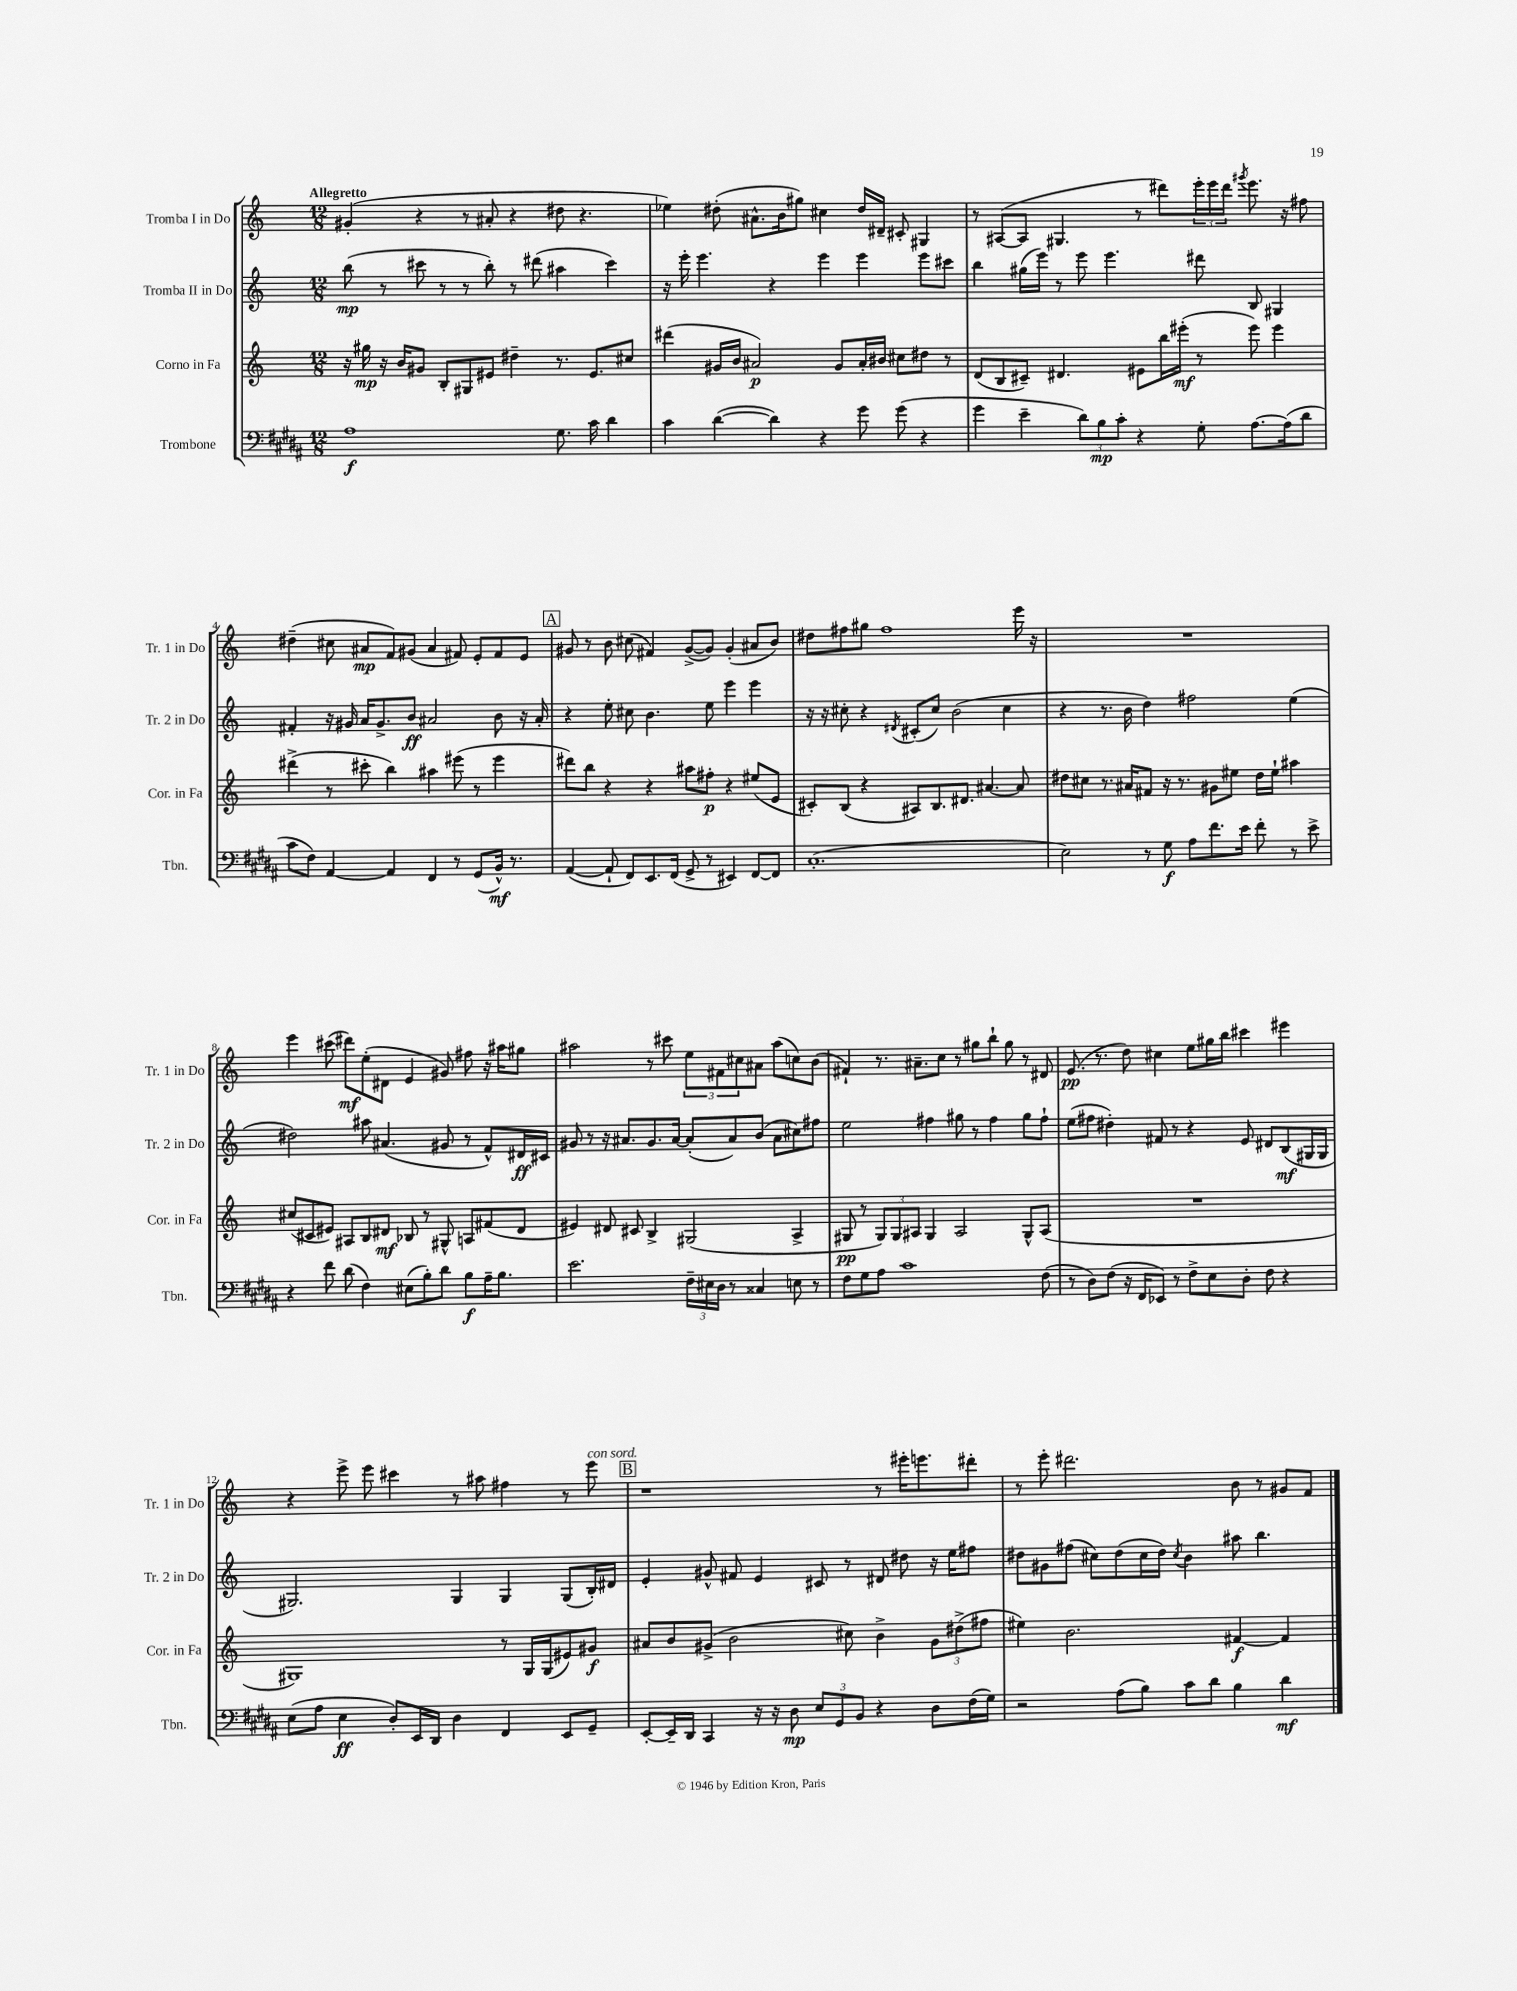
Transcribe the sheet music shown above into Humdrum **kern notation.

**kern	**dynam	**kern	**dynam	**kern	**dynam	**kern	**dynam
*part4	*part4	*part3	*part3	*part2	*part2	*part1	*part1
*staff4	*staff4	*staff3	*staff3	*staff2	*staff2	*staff1	*staff1
*I"Trombone	*	*I"Corno in Fa	*	*I"Tromba II in Do	*	*I"Tromba I in Do	*
*I'Tbn.	*	*I'Cor. in Fa	*	*I'Tr. 2 in Do	*	*I'Tr. 1 in Do	*
*clefF4	*	*clefG2	*	*clefG2	*	*clefG2	*
*k[f#c#g#d#a#]	*	*k[]	*	*k[]	*	*k[]	*
*M12/8	*	*M12/8	*	*M12/8	*	*M12/8	*
=1	=1	=1	=1	=1	=1	=1	=1
!	!	!	!	!	!	!LO:TX:a:B:t=Allegretto	!
1A#	f	16r	.	(8bb\	mp	(4g#X'/	.
.	.	16gg#X\	mp	.	.	.	.
.	.	16r	.	8r	.	.	.
.	.	16b/KL	.	.	.	.	.
.	.	8g#X/J	.	8ccc#X\	.	4r	.
.	.	8B'/L	.	8r	.	.	.
.	.	8G#X/	.	8r	.	8r	.
.	.	8e#X/J	.	8bb'\)	.	8a#X'/	.
.	.	4dd#X~\	.	8r	.	4r	.
.	.	.	.	(8ddd#X\	.	.	.
8.G#\	.	8.r	.	4aa#X\	.	8dd#X\	.
.	.	.	.	.	.	4.r	.
16c#\	.	8.e#/L	.	.	.	.	.
4d#\	.	.	.	4ccc#\)	.	.	.
.	.	8cc#X/J	.	.	.	.	.
=2	=2	=2	=2	=2	=2	=2	=2
4c#\	.	(4ddd#X\	.	16r	.	4ee-X\)	.
.	.	.	.	16eee'\	.	.	.
.	.	.	.	4.eee\	.	.	.
([4d#\	.	16g#X/LL	.	.	.	(8dd#X'\	.
.	.	16b/JJ	.	.	.	.	.
.	.	2a#X/)	p	.	.	8.a#X^^\L	.
4d#\])	.	.	.	4r	.	.	.
.	.	.	.	.	.	16b\k	.
.	.	.	.	.	.	8gg#X\J)	.
4r	.	.	.	4eee\	.	4cc#X\	.
.	.	8g#/L	.	.	.	.	.
8g#\	.	16a#'/L	.	4eee\	.	16dd#/LL	.
.	.	16b#X/JJ	.	.	.	16d#X~/JJ	.
(8g#\	.	8cc#X\L	.	.	.	8c#X'/	.
4r	.	8dd#X\J	.	8eee\L	.	4G#X/	.
.	.	8r	.	8ccc#X\J	.	.	.
=3	=3	=3	=3	=3	=3	=3	=3
4g#\	.	(8d/L	.	4bb\	.	8r	.
.	.	8B/	.	.	.	([8A#X/L	.
4e~\	.	8c#X~/J)	.	(16gg#X\LL	.	8A#/J]	.
.	.	.	.	16eee\JJ)	.	.	.
.	.	4.d#X/	.	8r	.	4.G#X/	.
12d#\L)	.	.	.	8eee\	.	.	.
12B\	mp	.	.	.	.	.	.
.	.	.	.	4.eee\	.	.	.
12c#'\J	.	.	.	.	.	.	.
4r	.	8e#X\L	.	.	.	8r	.
.	.	16bb\L	.	.	.	8ddd#X\L)	.
.	.	(16eee#X'\JJ	mf	.	.	.	.
8G#'\	.	8r	.	8ddd#X\	.	24eee'\L	.
.	.	.	.	.	.	24eee\	.
.	.	.	.	.	.	24ddd#\JJ	.
.	.	.	.	.	.	8qggg#X/	.
[8.A#\L	.	8eee#\)	.	8B/	.	8.eee\	.
.	.	4eee#\	.	4G#X/	.	.	.
(16A#\k]	.	.	.	.	.	16r	.
8d#\J	.	.	.	.	.	8ff#X\	.
!!LO:LB:g=z
=4	=4	=4	=4	=4	=4	=4	=4
8c#\L	.	(4ddd#X^\	.	4f#X'/	.	(4dd#X~\	.
8F#\J)	.	.	.	.	.	.	.
[4AA#/	.	8r	.	16r	.	8cc#X\	.
.	.	.	.	16g#X/	.	.	.
.	.	8ccc#X'\	.	16a/KL	.	8a#X/L	mp
.	.	.	.	8.g#^/	.	.	.
4AA#/]	.	4bb\)	.	.	.	8f/)	.
.	.	.	.	8b/J	ff	(8g#X/J	.
4FF#/	.	4aa#X\	.	2a#X/	.	4a#/	.
8r	.	(8eee#X\	.	.	.	8f#X/)	.
(8GG#/L	.	8r	.	.	.	8e'/L	.
16BB^^/Jk)	mf	4eee#\	.	8b\	.	8f#/	.
8.r	.	.	.	.	.	.	.
.	.	.	.	16r	.	8e/J	.
.	.	.	.	16a#'/	.	.	.
!!LO:REH:place=s1:t=A
=5	=5	=5	=5	=5	=5	=5	=5
([4AA#/	.	8ddd#X\L)	.	4r	.	8g#X/	.
.	.	8bb\J	.	.	.	8r	.
8AA#`/]	.	4r	.	8ee'\	.	8b\	.
8FF#/L)	.	.	.	8cc#X\	.	(8cc#X\	.
8.EE/	.	4r	.	4.b\	.	4f#X/)	.
(16FF#/Jk	.	.	.	.	.	.	.
8GG#^/	.	8aa#X\L	.	.	.	([8g#^/L	.
8r	.	8ff#X'\J	p	8ee\	.	8g#/J])	.
4EE#X/)	.	4r	.	4eee\	.	(4g#'/	.
[8FF#/L	.	(8ee#X/L	.	4eee\	.	8a#X/L	.
8FF#/J]	.	8e/J	.	.	.	8b/J)	.
=6	=6	=6	=6	=6	=6	=6	=6
(1.C#'	.	8c#X'/L)	.	16r	.	8dd#X\L	.
.	.	.	.	16r	.	.	.
.	.	(8B/J	.	8cc#X'\	.	8ff#X\	.
.	.	4r	.	4r	.	8gg#X\J	.
.	.	.	.	.	.	1ff#	.
.	.	.	.	8qd#X/	.	.	.
.	.	8A#X/L)	.	(8c#X'/L	.	.	.
.	.	8.B/	.	8cc#/J)	.	.	.
.	.	.	.	(2b\	.	.	.
.	.	8.d#X/J	.	.	.	.	.
.	.	[4.a#X/	.	.	.	.	.
.	.	.	.	4cc#\	.	.	.
.	.	8a#/]	.	.	.	16eee\	.
.	.	.	.	.	.	16r	.
=7	=7	=7	=7	=7	=7	=7	=7
2E\)	.	8dd#X\L	.	4r	.	1.r	.
.	.	8cc#X\J	.	.	.	.	.
.	.	8.r	.	8.r	.	.	.
.	.	16a#X/KL	.	16b\	.	.	.
8r	.	8f#X/J	.	4dd\)	.	.	.
8G#\	f	16r	.	.	.	.	.
.	.	8.r	.	.	.	.	.
8A#\L	.	.	.	2ff#X\	.	.	.
8.f#\	.	8g#X\L	.	.	.	.	.
.	.	8ee#X\J	.	.	.	.	.
16e\Jk	.	.	.	.	.	.	.
8f#'\	.	16dd#\LL	.	.	.	.	.
.	.	16ee#`\JJ	.	.	.	.	.
8r	.	4aa#X\	.	(4ee\	.	.	.
8e^\	.	.	.	.	.	.	.
!!LO:LB:g=z
=8	=8	=8	=8	=8	=8	=8	=8
4r	.	(8cc#X/L	.	2dd#X\)	.	4eee\	.
.	.	8c#X/	.	.	.	.	.
8f#\	.	8e#X/J)	.	.	.	(8ccc#X\	.
(8d#\	.	8A#X/L	.	.	.	8ddd#X\L)	mf
4F#\)	.	8B/	.	8aa#X\	.	(8ee'\	.
.	.	8d#X/J	mf	(4.a#X/	.	8d#X\J	.
(8E#X\L	.	8B-X/	.	.	.	4e/	.
8B'\)	.	8r	.	.	.	.	.
8d#\J	.	8G#X^^/	.	8g#X/	.	8g#X/)	.
8B\L	f	8An/L	.	8r	.	8ff#X\	.
16A#~\K	.	(8f#X/	.	8f^^/L)	.	16r	.
8.B\J	.	.	.	.	.	16aa#X\KL	.
.	.	8d#/J	.	16d#X/L	ff	8gg#X\J	.
.	.	.	.	16c#X/JJ	.	.	.
=9	=9	=9	=9	=9	=9	=9	=9
2.e\	.	4e#X/)	.	8g#X/	.	2aa#X\	.
.	.	.	.	8r	.	.	.
.	.	8d#X/	.	16r	.	.	.
.	.	.	.	8.a#X/L	.	.	.
.	.	8c#X/	.	.	.	.	.
.	.	4B^/	.	8.g#/	.	8r	.
.	.	.	.	.	.	8ccc#X\	.
.	.	.	.	[16a#/Jk	.	.	.
24F#~\LL	.	(2G#X/	.	(8a#'/L]	.	12ee\L	.
24E#X\	.	.	.	.	.	.	.
24D#\JJ	.	.	.	.	.	12f#X\	.
8r	.	.	.	8a#/)	.	.	.
.	.	.	.	.	.	12cc#X\	.
4C##X/	.	.	.	(8b/J	.	8a#X\J	.
.	.	.	.	8a#\L	.	(8aa#\L	.
8En\	.	4A^/	.	8cc#X\)	.	8ccn\)	.
8r	.	.	.	8ff#X\J	.	(8b\J	.
=10	=10	=10	=10	=10	=10	=10	=10
8F#\L	.	8G#X/	pp	2ee\	.	4f#X`/)	.
8G#\	.	8r	.	.	.	.	.
8A#\J	.	12G#/L)	.	.	.	8.r	.
.	.	12G#/	.	.	.	.	.
1c#	.	.	.	.	.	.	.
.	.	12A#X/J	.	.	.	.	.
.	.	.	.	.	.	8.a#X~\L	.
.	.	4G#/	.	4ff#X\	.	.	.
.	.	.	.	.	.	8cc\J	.
.	.	2A#/	.	8gg#X\	.	8r	.
.	.	.	.	8r	.	8gg#X\L	.
.	.	.	.	4ff#\	.	8bb`\J	.
.	.	.	.	.	.	8gg#\	.
.	.	8G#^^/L	.	8gg#\L	.	8r	.
(8F#\	.	(8A#/J	.	8ff#`\J	.	8d#X/	.
=11	=11	=11	=11	=11	=11	=11	=11
8r	.	1.r	.	(8ee\L	.	(8.e/	pp
8D#\L)	.	.	.	8ff#X\J	.	.	.
.	.	.	.	.	.	8.r	.
(8F#\J	.	.	.	4dd#X'\)	.	.	.
16r	.	.	.	.	.	8dd\)	.
16FF#/KL	.	.	.	.	.	.	.
8EE-X/J)	.	.	.	8f#X/	.	4cc#X\	.
8r	.	.	.	8r	.	.	.
8F#^\L	.	.	.	4r	.	8ee\L	.
8E\	.	.	.	.	.	16gg#X\L	.
.	.	.	.	.	.	16bb\JJ	.
8D#'\J	.	.	.	8e/	.	4ccc#X\	.
8F#\	.	.	.	8d#X/L	.	.	.
4r	.	.	.	(8B/	mf	4eee#X\	.
.	.	.	.	16G#X/L	.	.	.
.	.	.	.	16G#/JJ	.	.	.
!!LO:LB:g=z
=12	=12	=12	=12	=12	=12	=12	=12
(8E\L	.	1G#X)	.	2.G#X/)	.	4r	.
8A#\J	.	.	.	.	.	.	.
4E\	ff	.	.	.	.	8eee^\	.
.	.	.	.	.	.	8eee\	.
8D#'/L)	.	.	.	.	.	4ccc#X\	.
16EE/L	.	.	.	.	.	.	.
16DD#/JJ	.	.	.	.	.	.	.
4D#\	.	.	.	4G#/	.	8r	.
.	.	.	.	.	.	8aa#X\	.
4FF#/	.	8r	.	4G#/	.	4ff#X\	.
.	.	16G#/LL	.	.	.	.	.
.	.	(16G#/J	.	.	.	.	.
8EE/L	.	8e#X/)	.	(8G#/L	.	8r	.
!	!	!	!	!	!	!LO:TX:a:i:t=con sord.	!
8GG#~/J	.	8g#X/J	f	16B'/L)	.	8eee\	.
.	.	.	.	16d#X/JJ	.	.	.
!!LO:REH:place=s1:t=B
=13	=13	=13	=13	=13	=13	=13	=13
[8EE'/L	.	8a#X/L	.	4e'/	.	1r	.
16EE~/L]	.	8b/	.	.	.	.	.
16DD#/JJ	.	.	.	.	.	.	.
4CC#/	.	(8g#X^/J	.	8g#X^^/	.	.	.
.	.	2b\	.	8f#X/	.	.	.
16r	.	.	.	4e/	.	.	.
16r	.	.	.	.	.	.	.
8D#\	mp	.	.	.	.	.	.
12E/L	.	.	.	8c#X/	.	.	.
12GG#/	.	.	.	.	.	.	.
.	.	8cc#X\)	.	8r	.	.	.
12BB/J	.	.	.	.	.	.	.
4r	.	4b^\	.	8d#X/	.	8r	.
.	.	.	.	8dd#X\	.	16eee#X'\KL	.
.	.	.	.	.	.	8.eeen\	.
8D#\L	.	12g#\L	.	16r	.	.	.
.	.	.	.	16ee\KL	.	.	.
.	.	(12dd#X^\	.	.	.	.	.
(16F#\L	.	.	.	8ff#X\J	.	8ddd#X'\J	.
.	.	12ff#X\J	.	.	.	.	.
16G#\JJ)	.	.	.	.	.	.	.
=14	=14	=14	=14	=14	=14	=14	=14
2r	.	4ee#X\)	.	8dd#X\L	.	8r	.
.	.	.	.	8g#X\	.	8eee'\	.
.	.	2.b\	.	(8ff#X\J	.	2.ddd#X\	.
.	.	.	.	8cc#X\L)	.	.	.
(8A#\L	.	.	.	(8dd#\	.	.	.
8B\J)	.	.	.	16cc#\L	.	.	.
.	.	.	.	16dd#\JJ)	.	.	.
.	.	.	.	8qcc#/	.	.	.
8c#\L	.	.	.	4b\	.	.	.
8d#\J	.	.	.	.	.	.	.
4B\	.	[4f#X/	f	8aa#X\	.	8b\	.
.	.	.	.	4.bb\	.	8r	.
4d#\	mf	4f#/]	.	.	.	8g#X/L	.
.	.	.	.	.	.	8f/J	.
==	==	==	==	==	==	==	==
*-	*-	*-	*-	*-	*-	*-	*-
